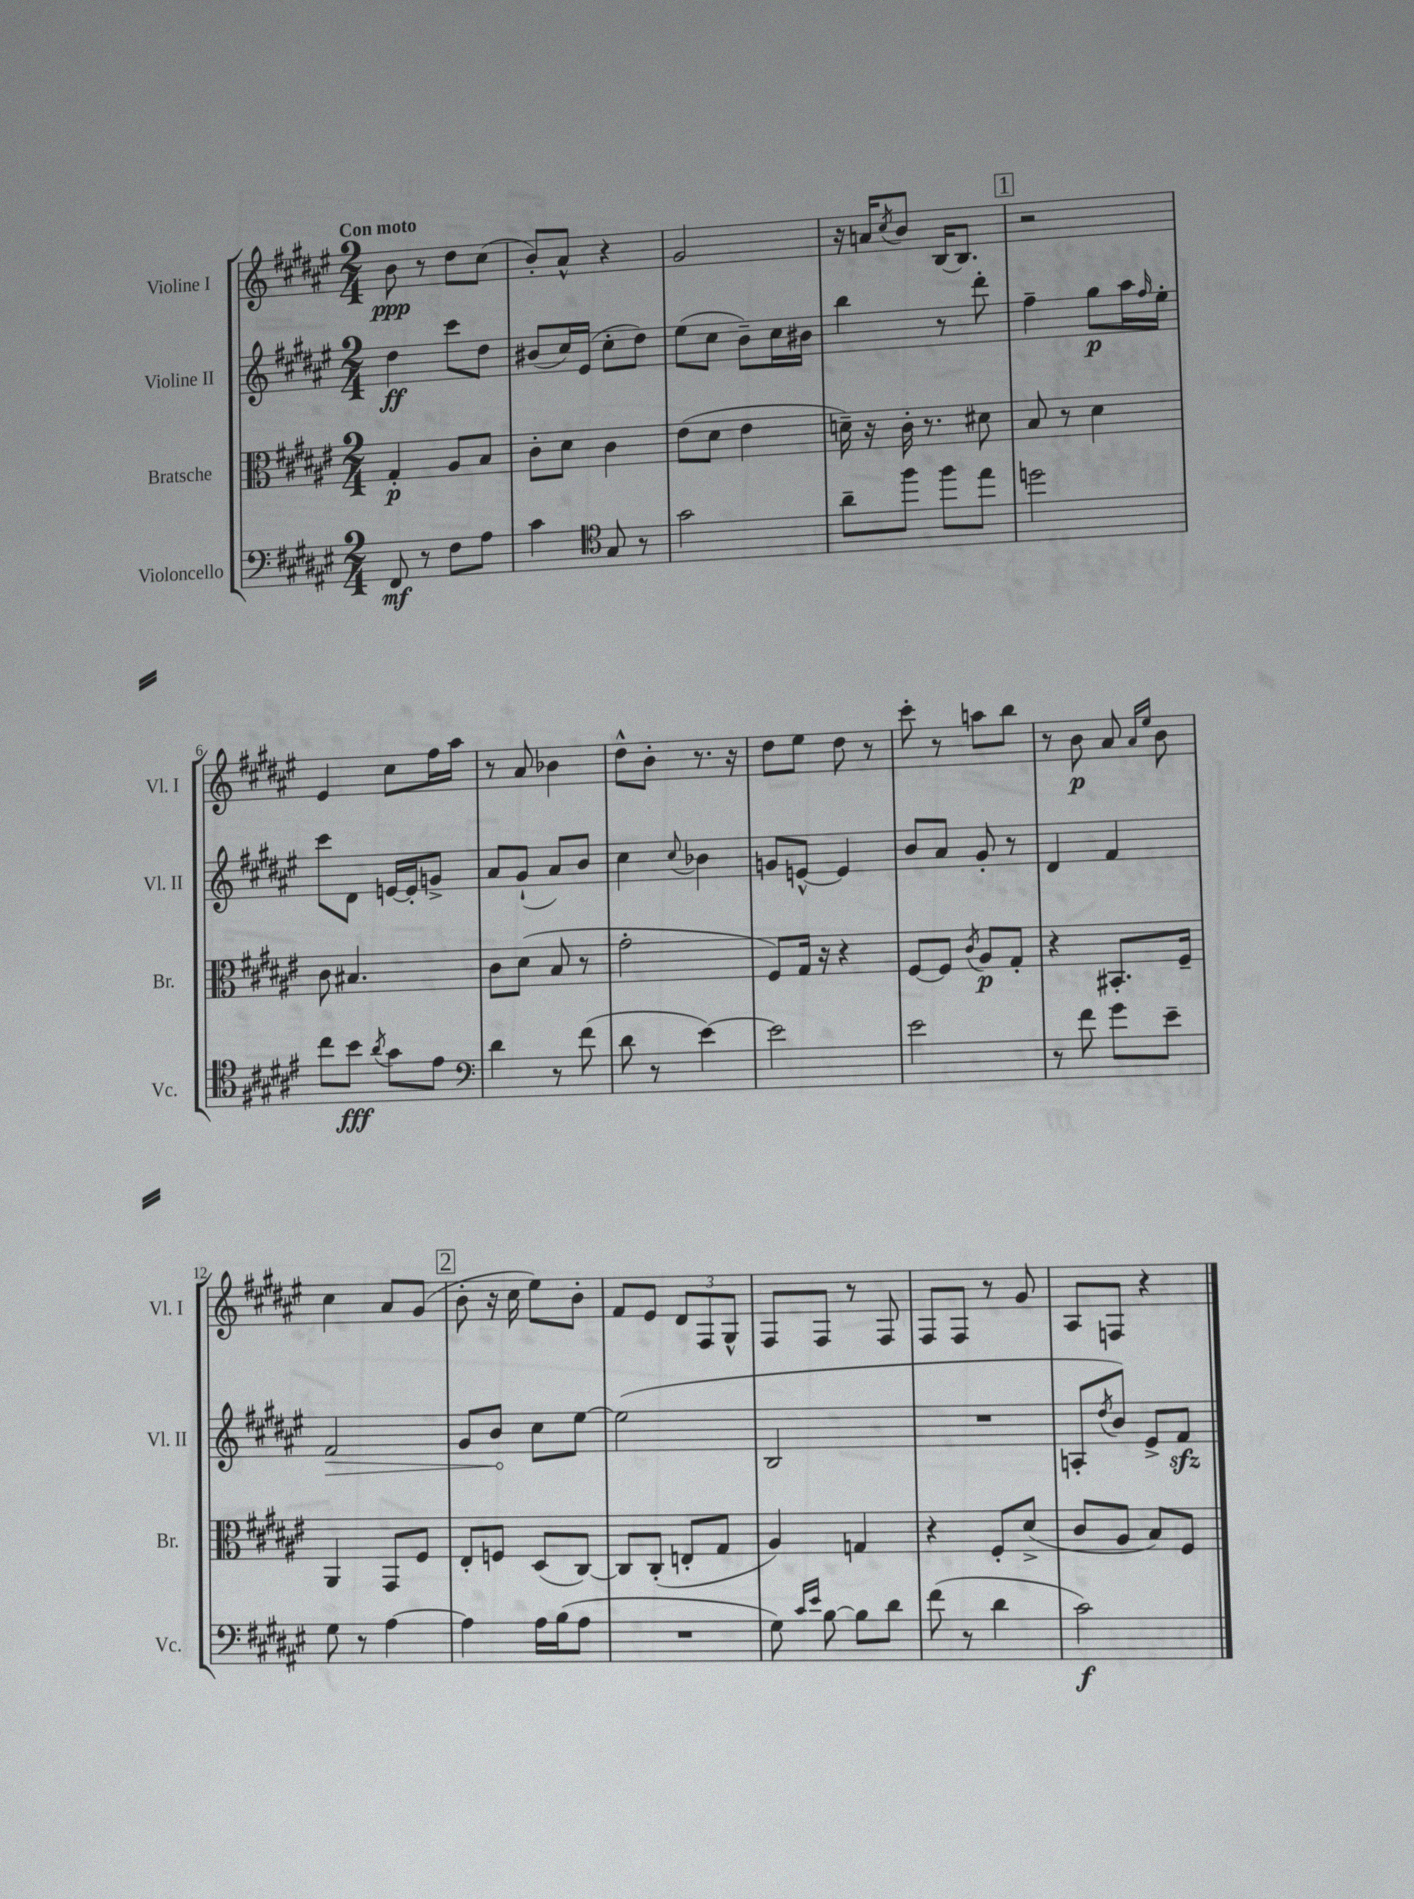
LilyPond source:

<<
\new StaffGroup <<
\new Staff = "s0" \with { instrumentName = "Violine I" shortInstrumentName = "Vl. I" } {
    \clef treble \key fis \major \numericTimeSignature \time 2/4 \tempo "Con moto"
    b'8\ppp r8 dis''8 cis''8( |
    b'8-.) ais'8-^ r4 |
    gis'2 |
    r16 a'16 \acciaccatura { cis''8 } b'8 b16~ b8. |
    \mark \markup { \box "1" } r2 |
    eis'4 cis''8 fis''16 ais''16 |
    r8 ais'8 bes'4 |
    dis''8-^ b'8-. r8. r16 |
    dis''8 eis''8 dis''8 r8 |
    cis'''8-. r8 a''8 b''8 |
    r8 b'8\p ais'8 \grace { ais'16 eis''16 } b'8 |
    cis''4 ais'8 gis'8( |
    \mark \markup { \box "2" } b'8-. r16 cis''16 eis''8) b'8-. |
    fis'8 eis'8 \tuplet 3/2 { dis'8 fis8 gis8-^ } |
    fis8 fis8 r8 fis8 |
    fis8 fis8 r8 gis'8 |
    ais8 f8 r4 \bar "|." |
}
\new Staff = "s1" \with { instrumentName = "Violine II" shortInstrumentName = "Vl. II" } {
    \clef treble \key fis \major \numericTimeSignature \time 2/4
    dis''4\ff cis'''8 dis''8 |
    bis'8( cis''16) eis'16( cis''8-. dis''8) |
    eis''8( cis''8 b'8--) cis''16 bis'16 |
    b''4 r8 dis'''8-. |
    \mark \markup { \box "1" } fis''4-- gis''8\p ais''16 \grace { fis''16 } eis''16-. |
    cis'''8 dis'8 e'16~ e'16-. g'8-> |
    ais'8 gis'8-!( ais'8) b'8 |
    cis''4 \appoggiatura { cis''8 } bes'4 |
    g'8 e'8~-^ e'4 |
    b'8 ais'8 gis'8-. r8 |
    dis'4 fis'4 |
    \once \override Hairpin.circled-tip = ##t fis'2\> |
    \mark \markup { \box "2" } gis'8 b'8\! cis''8 eis''8~ |
    eis''2( |
    b2 |
    R2 |
    a8-. \acciaccatura { dis''8 } b'8) eis'8-> fis'8\sfz \bar "|." |
}
\new Staff = "s2" \with { instrumentName = "Bratsche" shortInstrumentName = "Br." } {
    \clef alto \key fis \major \numericTimeSignature \time 2/4
    gis4-.\p ais8 b8 |
    cis'8-. dis'8 cis'4 |
    eis'8( dis'8 eis'4 |
    d'16--) r16 cis'16-. r8. dis'8 |
    \mark \markup { \box "1" } b8 r8 dis'4 |
    cis'8 bis4. |
    cis'8 dis'8( b8 r8 |
    gis'2-. |
    fis8) gis16 r16 r4 |
    fis8~ fis8 \acciaccatura { cis'8 } ais8\p gis8-. |
    r4 bis,8.-. fis16-- |
    ais,4 gis,8 fis8 |
    \mark \markup { \box "2" } eis8-. f8 dis8( cis8~) |
    cis8 cis8-.( e8-. gis8 |
    ais4) g4 |
    r4 fis8-. dis'8->( |
    cis'8 ais8 b8) fis8 \bar "|." |
}
\new Staff = "s3" \with { instrumentName = "Violoncello" shortInstrumentName = "Vc." } {
    \clef bass \key fis \major \numericTimeSignature \time 2/4
    fis,8\mf r8 fis8 ais8 |
    cis'4 \clef tenor gis8 r8 |
    gis'2 |
    ais'8-- fis''8 fis''8 eis''8 |
    \mark \markup { \box "1" } d''2 |
    cis''8 b'8\fff \acciaccatura { ais'8 } gis'8 eis'8 |
    \clef bass dis'4 r8 fis'8( |
    dis'8 r8 eis'4~) |
    eis'2 |
    eis'2 |
    r8 fis'8 gis'8 eis'8-- |
    gis8 r8 ais4~ |
    \mark \markup { \box "2" } ais4 ais16 b16( ais8 |
    R2 |
    gis8) \grace { cis'16 eis'16 } b8~ b8 dis'8 |
    fis'8( r8 dis'4 |
    cis'2\f) \bar "|." |
}
>>
>>
